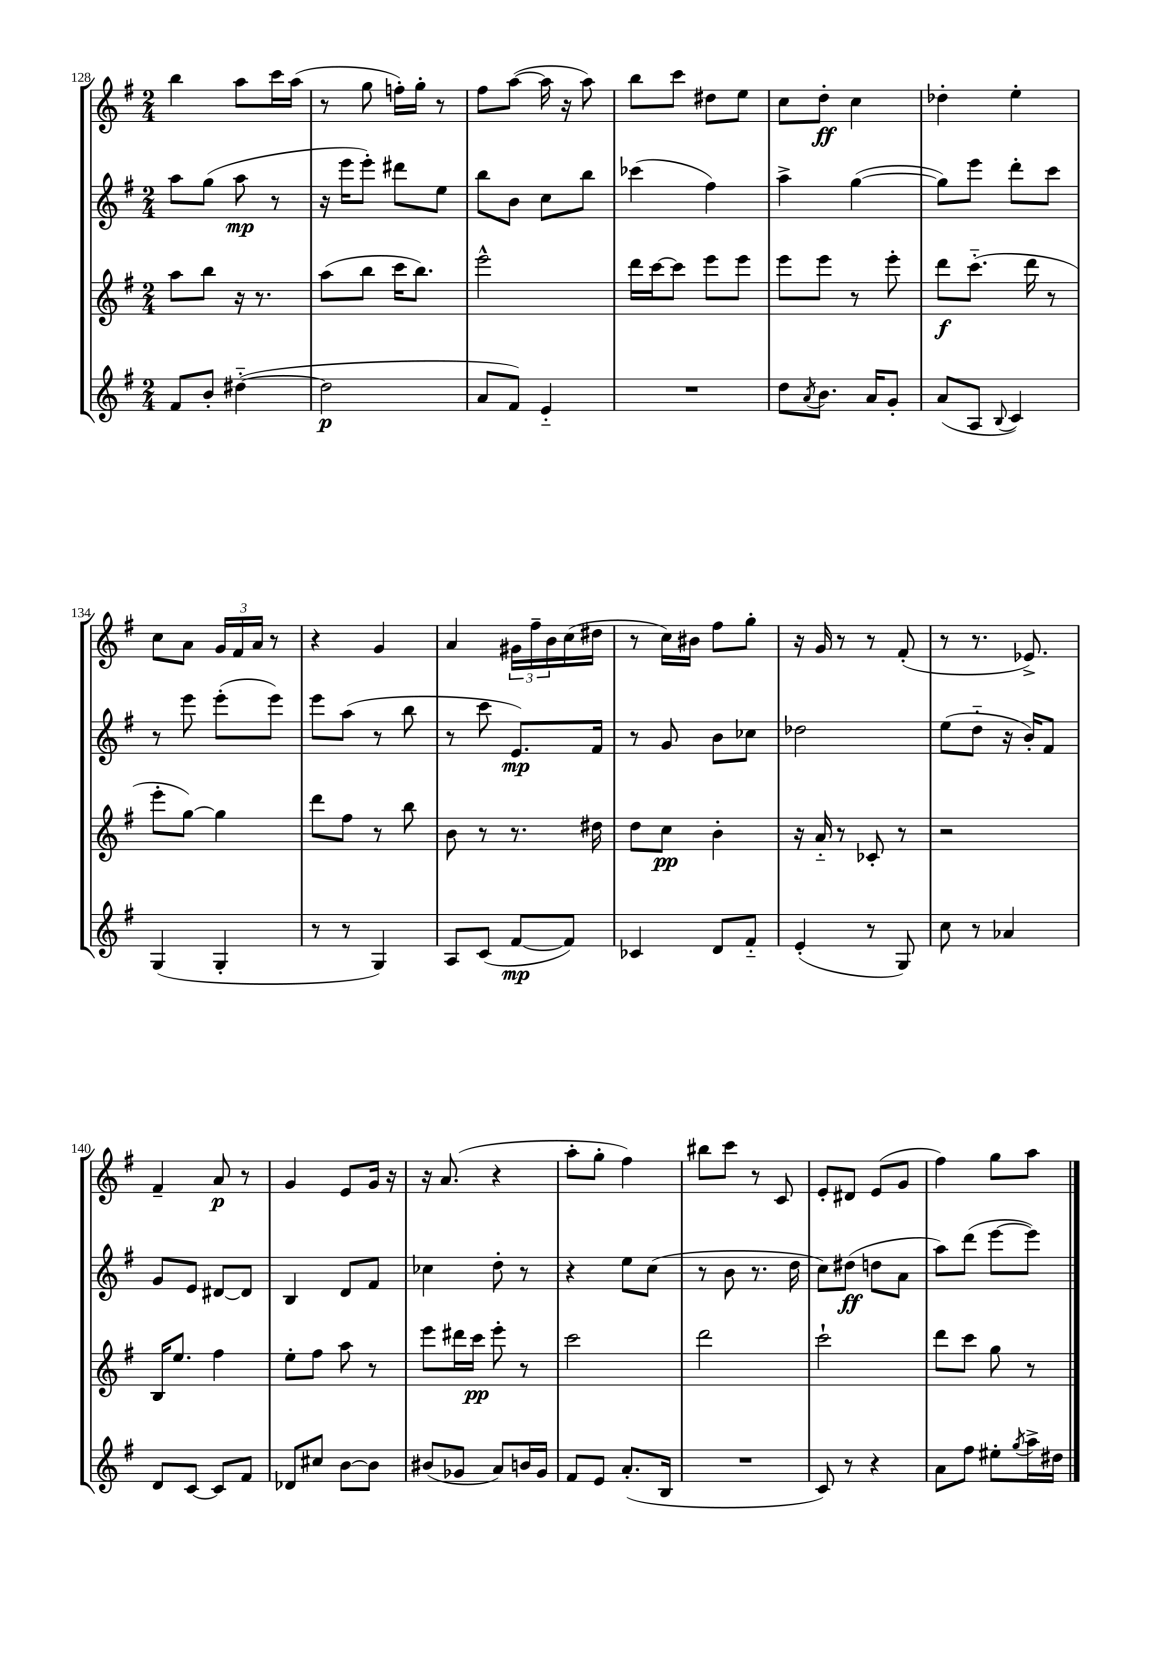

**kern	**kern	**kern	**kern
*staff4	*staff3	*staff2	*staff1
*clefG2	*clefG2	*clefG2	*clefG2
*k[f#]	*k[f#]	*k[f#]	*k[f#]
*M2/4	*M2/4	*M2/4	*M2/4
8f#	8aa	8aa	4bb
8b'	8bb	(8gg	.
([4dd#'~	16r	8aa	8aa
.	8.r	.	.
.	.	8r	16ccc
.	.	.	(16aa
=	=	=	=
2dd#]	(8aa	16r	8r
.	.	16eee	.
.	8bb	8eee')	8gg
.	16ccc	8ddd#	16ff')
.	8.bb)	.	16gg'
.	.	8ee	8r
=	=	=	=
8a	2eee^^	8bb	8ff#
8f#)	.	8b	([8aa
4e'~	.	8cc	16aa]
.	.	.	16r
.	.	8bb	8aa)
=	=	=	=
2r	16ddd	(4ccc-	8bb
.	[16ccc	.	.
.	8ccc]	.	8ccc
.	8eee	4ff#)	8dd#
.	8eee	.	8ee
=	=	=	=
8dd	8eee	4aa^	8cc
8qa	.	.	.
8.b	8eee	.	8dd'
.	8r	([4gg	4cc
16a	.	.	.
8g'	8eee'	.	.
=	=	=	=
(8a	8ddd	8gg])	4dd-'
8A	(8.ccc'~	8eee	.
8qqB	.	.	.
4c)	.	8ddd'	4ee'
.	16ddd	.	.
.	8r	8ccc	.
=	=	=	=
(4G	8eee'	8r	8cc
.	[8gg)	8eee	8a
4G'	4gg]	(8eee'	24g
.	.	.	24f#
.	.	.	24a
.	.	8eee)	8r
=	=	=	=
8r	8ddd	8eee	4r
8r	8ff#	(8aa	.
4G)	8r	8r	4g
.	8bb	8bb	.
=	=	=	=
8A	8b	8r	4a
(8c	8r	8ccc	.
[8f#	8.r	8.e)	24g#
.	.	.	24ff#~
.	.	.	24b
8f#])	.	.	(16cc
.	16dd#	16f#	16dd#
=	=	=	=
4c-	8dd	8r	8r
.	8cc	8g	16cc)
.	.	.	16b#
8d	4b'	8b	8ff#
8f#'~	.	8cc-	8gg'
=	=	=	=
(4e'	16r	2dd-	16r
.	16a'~	.	16g
.	8r	.	8r
8r	8c-'	.	8r
8G)	8r	.	(8f#'
=	=	=	=
8cc	2r	(8ee	8r
8r	.	8dd'~	8.r
4a-	.	16r	.
.	.	16b')	8.e-^)
.	.	8f#	.
=	=	=	=
8d	16B	8g	4f#~
.	8.ee	.	.
[8c	.	8e	.
8c]	4ff#	[8d#	8a
8f#	.	8d#]	8r
=	=	=	=
8d-	8ee'	4B	4g
8cc#	8ff#	.	.
[8b	8aa	8d	8e
8b]	8r	8f#	16g
.	.	.	16r
=	=	=	=
(8b#	8eee	4cc-	16r
.	.	.	(8.a
8g-	16ddd#	.	.
.	16ccc	.	.
8a)	8eee'	8dd'	4r
16b	8r	8r	.
16g-	.	.	.
=	=	=	=
8f#	2ccc	4r	8aa'
8e	.	.	8gg'
(8.a'	.	8ee	4ff#)
.	.	(8cc	.
16B	.	.	.
=	=	=	=
2r	2ddd	8r	8bb#
.	.	8b	8ccc
.	.	8.r	8r
.	.	.	8c
.	.	16dd	.
=	=	=	=
8c)	2ccc`	8cc)	8e'
8r	.	(8dd#	8d#
4r	.	8dd	(8e
.	.	8a	8g
=	=	=	=
8a	8ddd	8aa)	4ff#)
8ff#	8ccc	(8ddd	.
8ee#'	8gg	[8eee	8gg
8qgg	.	.	.
16aa^	8r	8eee])	8aa
16dd#	.	.	.
==	==	==	==
*-	*-	*-	*-
